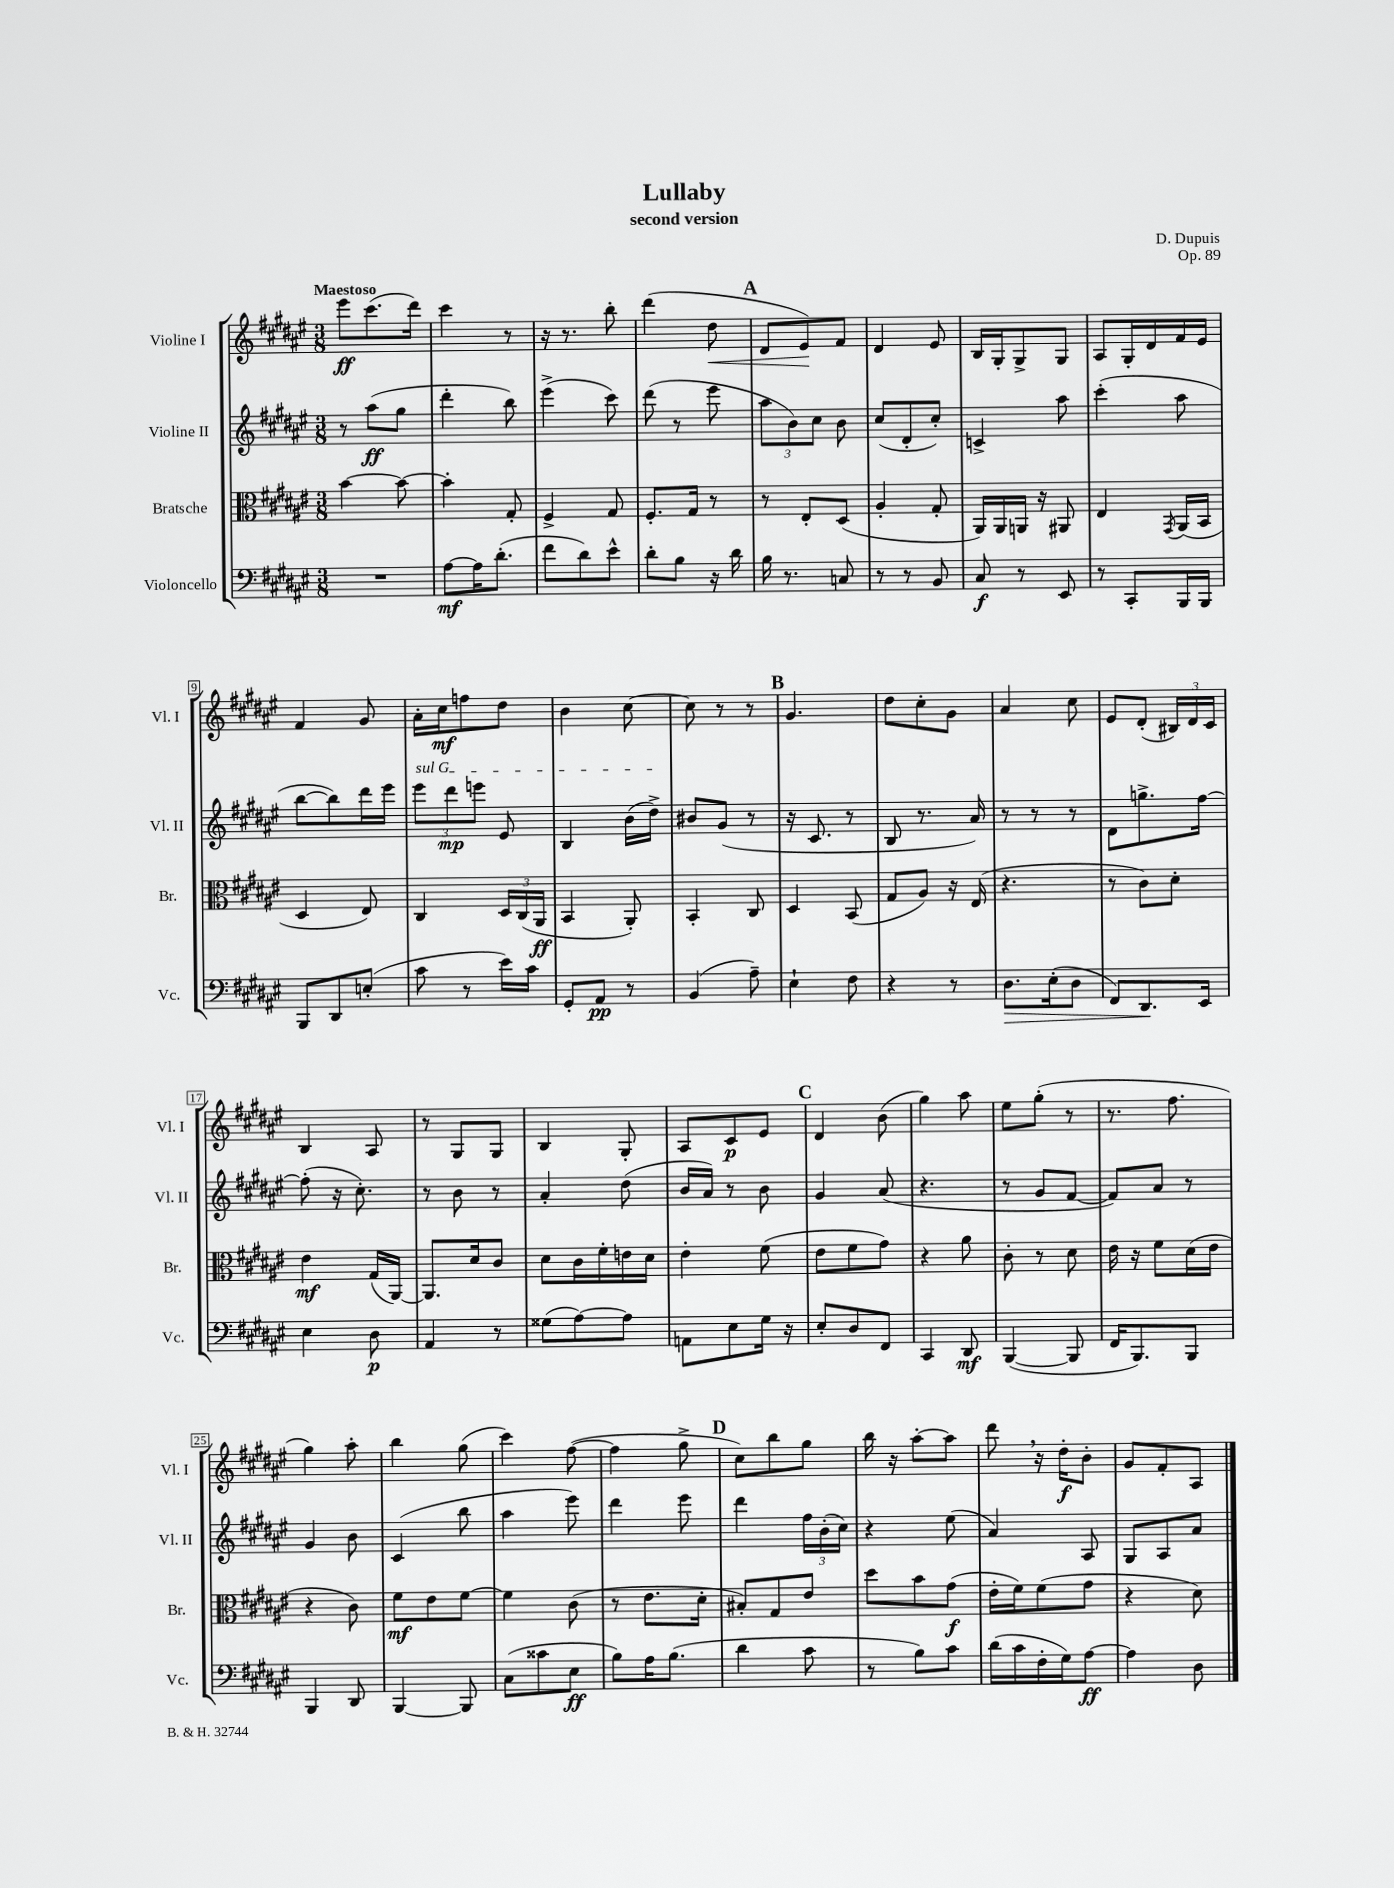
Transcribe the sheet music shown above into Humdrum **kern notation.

**kern	**dynam	**kern	**dynam	**kern	**dynam	**kern	**dynam
*part4	*part4	*part3	*part3	*part2	*part2	*part1	*part1
*staff4	*staff4	*staff3	*staff3	*staff2	*staff2	*staff1	*staff1
*I"Violoncello	*	*I"Bratsche	*	*I"Violine II	*	*I"Violine I	*
*I'Vc.	*	*I'Br.	*	*I'Vl. II	*	*I'Vl. I	*
*clefF4	*	*clefC3	*	*clefG2	*	*clefG2	*
*k[f#c#g#d#a#e#]	*	*k[f#c#g#d#a#e#]	*	*k[f#c#g#d#a#e#]	*	*k[f#c#g#d#a#e#]	*
*M3/8	*	*M3/8	*	*M3/8	*	*M3/8	*
=1	=1	=1	=1	=1	=1	=1	=1
!	!	!	!	!	!	!LO:TX:a:B:t=Maestoso	!
4.r	.	[4b\	.	8r	.	8eee#\L	ff
.	.	.	.	(8aa#\L	ff	(8.ccc#\	.
.	.	8b\_	.	8gg#\J	.	.	.
.	.	.	.	.	.	16ddd#\Jk)	.
=2	=2	=2	=2	=2	=2	=2	=2
[8A#\L	mf	4b'\]	.	4ddd#'\	.	4ccc#\	.
16A#\K]	.	.	.	.	.	.	.
(8.d#'\J	.	.	.	.	.	.	.
.	.	8G#'/	.	8bb\)	.	8r	.
=3	=3	=3	=3	=3	=3	=3	=3
8f#\L	.	4F#^/	.	(4eee#^\	.	16r	.
.	.	.	.	.	.	8.r	.
8d#\)	.	.	.	.	.	.	.
8e#^^\J	.	8G#/	.	8ccc#\)	.	8bb'\	.
=4	=4	=4	=4	=4	=4	=4	=4
8d#'\L	.	8.F#'/L	.	(8ddd#\	.	(4ddd#\	.
8B\J	.	.	.	8r	.	.	.
.	.	16G#/Jk	.	.	.	.	.
!	!	!	!	!	!	!	!LO:HP:b
16r	.	8r	.	8eee#\	.	8dd#\	<
16d#\	.	.	.	.	.	.	.
!!LO:REH:place=s1:t=A
=5	=5	=5	=5	=5	=5	=5	=5
16B\	.	8r	.	12aa#\L	.	8d#/L	.
8.r	.	.	.	.	.	.	.
.	.	.	.	12b\)	.	.	.
.	.	8E#'/L	.	.	.	8e#/)	.
.	.	.	.	12cc#\J	.	.	.
8Cn/	.	(8D#/J	.	8b\	.	8f#/J	[
=6	=6	=6	=6	=6	=6	=6	=6
8r	.	4A#'/	.	(8cc#/L	.	4d#/	.
8r	.	.	.	8d#'/	.	.	.
8BB/	.	8G#'/	.	8cc#'/J)	.	8e#/	.
=7	=7	=7	=7	=7	=7	=7	=7
8C#/	f	16AA#/LL)	.	4cn^/	.	16B/LL	.
.	.	16AA#/	.	.	.	16G#'/J	.
8r	.	16AAn/JJ	.	.	.	8G#^/	.
.	.	16r	.	.	.	.	.
8EE#/	.	8AA#X/	.	8aa#\	.	8G#/J	.
=8	=8	=8	=8	=8	=8	=8	=8
8r	.	4E#/	.	(4ccc#'\	.	8A#/L	.
8CC#'/L	.	.	.	.	.	16G#'/L	.
.	.	.	.	.	.	16d#/	.
.	.	8qGG#/	.	.	.	.	.
16BBB/L	.	(16AA#/LL	.	8aa#\	.	16f#/	.
16BBB/JJ	.	16BB/JJ	.	.	.	16e#/JJ	.
!!LO:LB:g=z
=9	=9	=9	=9	=9	=9	=9	=9
8BBB/L	.	4D#/	.	[8bb\L	.	4f#/	.
8DD#/	.	.	.	8bb\])	.	.	.
(8En'/J	.	8E#/)	.	16ddd#\L	.	8g#/	.
.	.	.	.	16eee#\JJ	.	.	.
=10	=10	=10	=10	=10	=10	=10	=10
!	!	!	!	!LO:TX:a:i:t=sul G	!	!	!
8c#\	.	4C#/	.	12eee#\L	.	16a#'\LL	.
.	.	.	.	.	.	16cc#\J	mf
.	.	.	.	12ddd#\	mp	.	.
8r	.	.	.	.	.	8ffn\	.
.	.	.	.	12eeen\J	.	.	.
16e#\LL)	.	24D#/LL	.	8e#/	.	8dd#\J	.
.	.	(24C#/	.	.	.	.	.
16c#\JJ	.	.	.	.	.	.	.
.	.	24AA#/JJ	ff	.	.	.	.
=11	=11	=11	=11	=11	=11	=11	=11
8GG#'/L	.	4BB/	.	4B/	.	4b\	.
8AA#/J	pp	.	.	.	.	.	.
8r	.	8AA#'/)	.	(16b\LL	.	[8cc#\	.
.	.	.	.	16dd#^\JJ)	.	.	.
=12	=12	=12	=12	=12	=12	=12	=12
(4BB/	.	4BB'/	.	8b#X/L	.	8cc#\]	.
.	.	.	.	(8g#/J	.	8r	.
8A#~\)	.	8C#/	.	8r	.	8r	.
!!LO:REH:place=s1:t=B
=13	=13	=13	=13	=13	=13	=13	=13
4E#`\	.	4D#/	.	16r	.	4.g#/	.
.	.	.	.	8.c#/	.	.	.
8F#\	.	(8BB/	.	8r	.	.	.
=14	=14	=14	=14	=14	=14	=14	=14
4r	.	8G#/L	.	8B/	.	8dd#\L	.
.	.	8A#/J)	.	8.r	.	8cc#'\	.
8r	.	16r	.	.	.	8g#\J	.
.	.	(16E#/	.	16a#/)	.	.	.
=15	=15	=15	=15	=15	=15	=15	=15
!	!LO:HP:b	!	!	!	!	!	!
8.D#\L	>	4.r	.	8r	.	4a#/	.
.	.	.	.	8r	.	.	.
(16E#'\k	.	.	.	.	.	.	.
8D#\J	.	.	.	8r	.	8cc#\	.
=16	=16	=16	=16	=16	=16	=16	=16
8FF#/L)	.	8r	.	8d#\L	.	8e#/L	.
8.DD#/	.	8c#\L)	.	8.ggn^\	.	(8d#'/J	.
.	.	8d#'\J	.	.	.	24B#X/LL)	.
.	.	.	.	.	.	24d#/	.
16EE#/Jk	]	.	.	[16ff#\Jk	.	.	.
.	.	.	.	.	.	24c#/JJ	.
!!LO:LB:g=z
=17	=17	=17	=17	=17	=17	=17	=17
4E#\	.	4e#\	mf	(8ff#'\]	.	4B/	.
.	.	.	.	16r	.	.	.
.	.	.	.	8.cc#'\)	.	.	.
8D#\	p	(16G#/LL	.	.	.	8A#/	.
.	.	[16AA#/JJ)	.	.	.	.	.
=18	=18	=18	=18	=18	=18	=18	=18
4AA#/	.	8.AA#/L]	.	8r	.	8r	.
.	.	.	.	8b\	.	8G#/L	.
.	.	16d#/k	.	.	.	.	.
8r	.	8c#/J	.	8r	.	8G#/J	.
=19	=19	=19	=19	=19	=19	=19	=19
(8G##X\L	.	8d#\L	.	4a#'/	.	4B/	.
[8A#\)	.	16c#\L	.	.	.	.	.
.	.	16f#'\	.	.	.	.	.
8A#\J]	.	16en\	.	(8dd#\	.	8G#'/	.
.	.	16d#\JJ	.	.	.	.	.
=20	=20	=20	=20	=20	=20	=20	=20
8AAn\L	.	4e#'\	.	16b/LL	.	8A#/L	.
.	.	.	.	16a#/JJ)	.	.	.
8E#\	.	.	.	8r	.	8c#/	p
16G#\Jk	.	(8f#\	.	8b\	.	8e#/J	.
16r	.	.	.	.	.	.	.
!!LO:REH:place=s1:t=C
=21	=21	=21	=21	=21	=21	=21	=21
8E#'/L	.	8e#\L	.	4g#/	.	4d#/	.
8D#/	.	8f#\	.	.	.	.	.
8FF#/J	.	8g#\J)	.	(8a#/	.	(8b\	.
=22	=22	=22	=22	=22	=22	=22	=22
4CC#/	.	4r	.	4.r	.	4gg#\)	.
8DD#/	mf	8a#\	.	.	.	8aa#\	.
=23	=23	=23	=23	=23	=23	=23	=23
([4BBB/	.	8c#'\	.	8r	.	8ee#\L	.
.	.	8r	.	8g#/L	.	(8gg#'\J	.
8BBB/]	.	8d#\	.	[8f#/J	.	8r	.
=24	=24	=24	=24	=24	=24	=24	=24
16FF#/KL	.	16e#\	.	8f#/L])	.	8.r	.
8.BBB/)	.	16r	.	.	.	.	.
.	.	8f#\L	.	8a#/J	.	.	.
.	.	.	.	.	.	8.ff#\	.
8BBB/J	.	(16d#\L	.	8r	.	.	.
.	.	16e#\JJ	.	.	.	.	.
!!LO:LB:g=z
=25	=25	=25	=25	=25	=25	=25	=25
4BBB/	.	4r	.	4g#/	.	4gg#\)	.
8DD#/	.	8c#\)	.	8b\	.	8aa#'\	.
=26	=26	=26	=26	=26	=26	=26	=26
[4BBB/	.	8f#\L	mf	(4c#/	.	4bb\	.
.	.	8e#\	.	.	.	.	.
8BBB/]	.	[8f#\J	.	8bb\	.	(8gg#\	.
=27	=27	=27	=27	=27	=27	=27	=27
(8C#\L	.	4f#\]	.	4aa#\	.	4ccc#\)	.
8c##X\	.	.	.	.	.	.	.
8E#\J	ff	(8c#\	.	8eee#\)	.	([8ff#\	.
=28	=28	=28	=28	=28	=28	=28	=28
8B\L)	.	8r	.	4ddd#\	.	4ff#\]	.
16A#\K	.	8.e#\L	.	.	.	.	.
(8.B\J	.	.	.	.	.	.	.
.	.	.	.	8eee#\	.	8gg#^\	.
.	.	16d#'\Jk	.	.	.	.	.
!!LO:REH:place=s1:t=D
=29	=29	=29	=29	=29	=29	=29	=29
4d#\	.	8B#X'/L)	.	4ddd#\	.	8cc#\L)	.
.	.	8G#/	.	.	.	8bb\	.
8c#\	.	8e#/J	.	24ff#\LL	.	8gg#\J	.
.	.	.	.	(24b'\	.	.	.
.	.	.	.	24cc#\JJ)	.	.	.
=30	=30	=30	=30	=30	=30	=30	=30
8r	.	8dd#\L	.	4r	.	16bb\	.
.	.	.	.	.	.	16r	.
8B\L)	.	8b\	.	.	.	[8aa#'\L	.
8c#\J	.	(8g#\J	f	(8ee#\	.	8aa#\J]	.
=31	=31	=31	=31	=31	=31	=31	=31
(16d#\LL	.	16e#'\LL	.	4a#/)	.	8ddd#,\	.
16c#\	.	16f#\J)	.	.	.	.	.
16F#'\	.	(8f#\	.	.	.	16r	.
16G#\J)	.	.	.	.	.	16dd#'\KL	f
[8A#\J	ff	8g#\J	.	8A#/	.	8b'\J	.
=32	=32	=32	=32	=32	=32	=32	=32
4A#\]	.	4r	.	8G#/L	.	8g#/L	.
.	.	.	.	8A#/	.	8f#'/	.
8D#\	.	8d#\)	.	8a#/J	.	8A#/J	.
==	==	==	==	==	==	==	==
*-	*-	*-	*-	*-	*-	*-	*-
